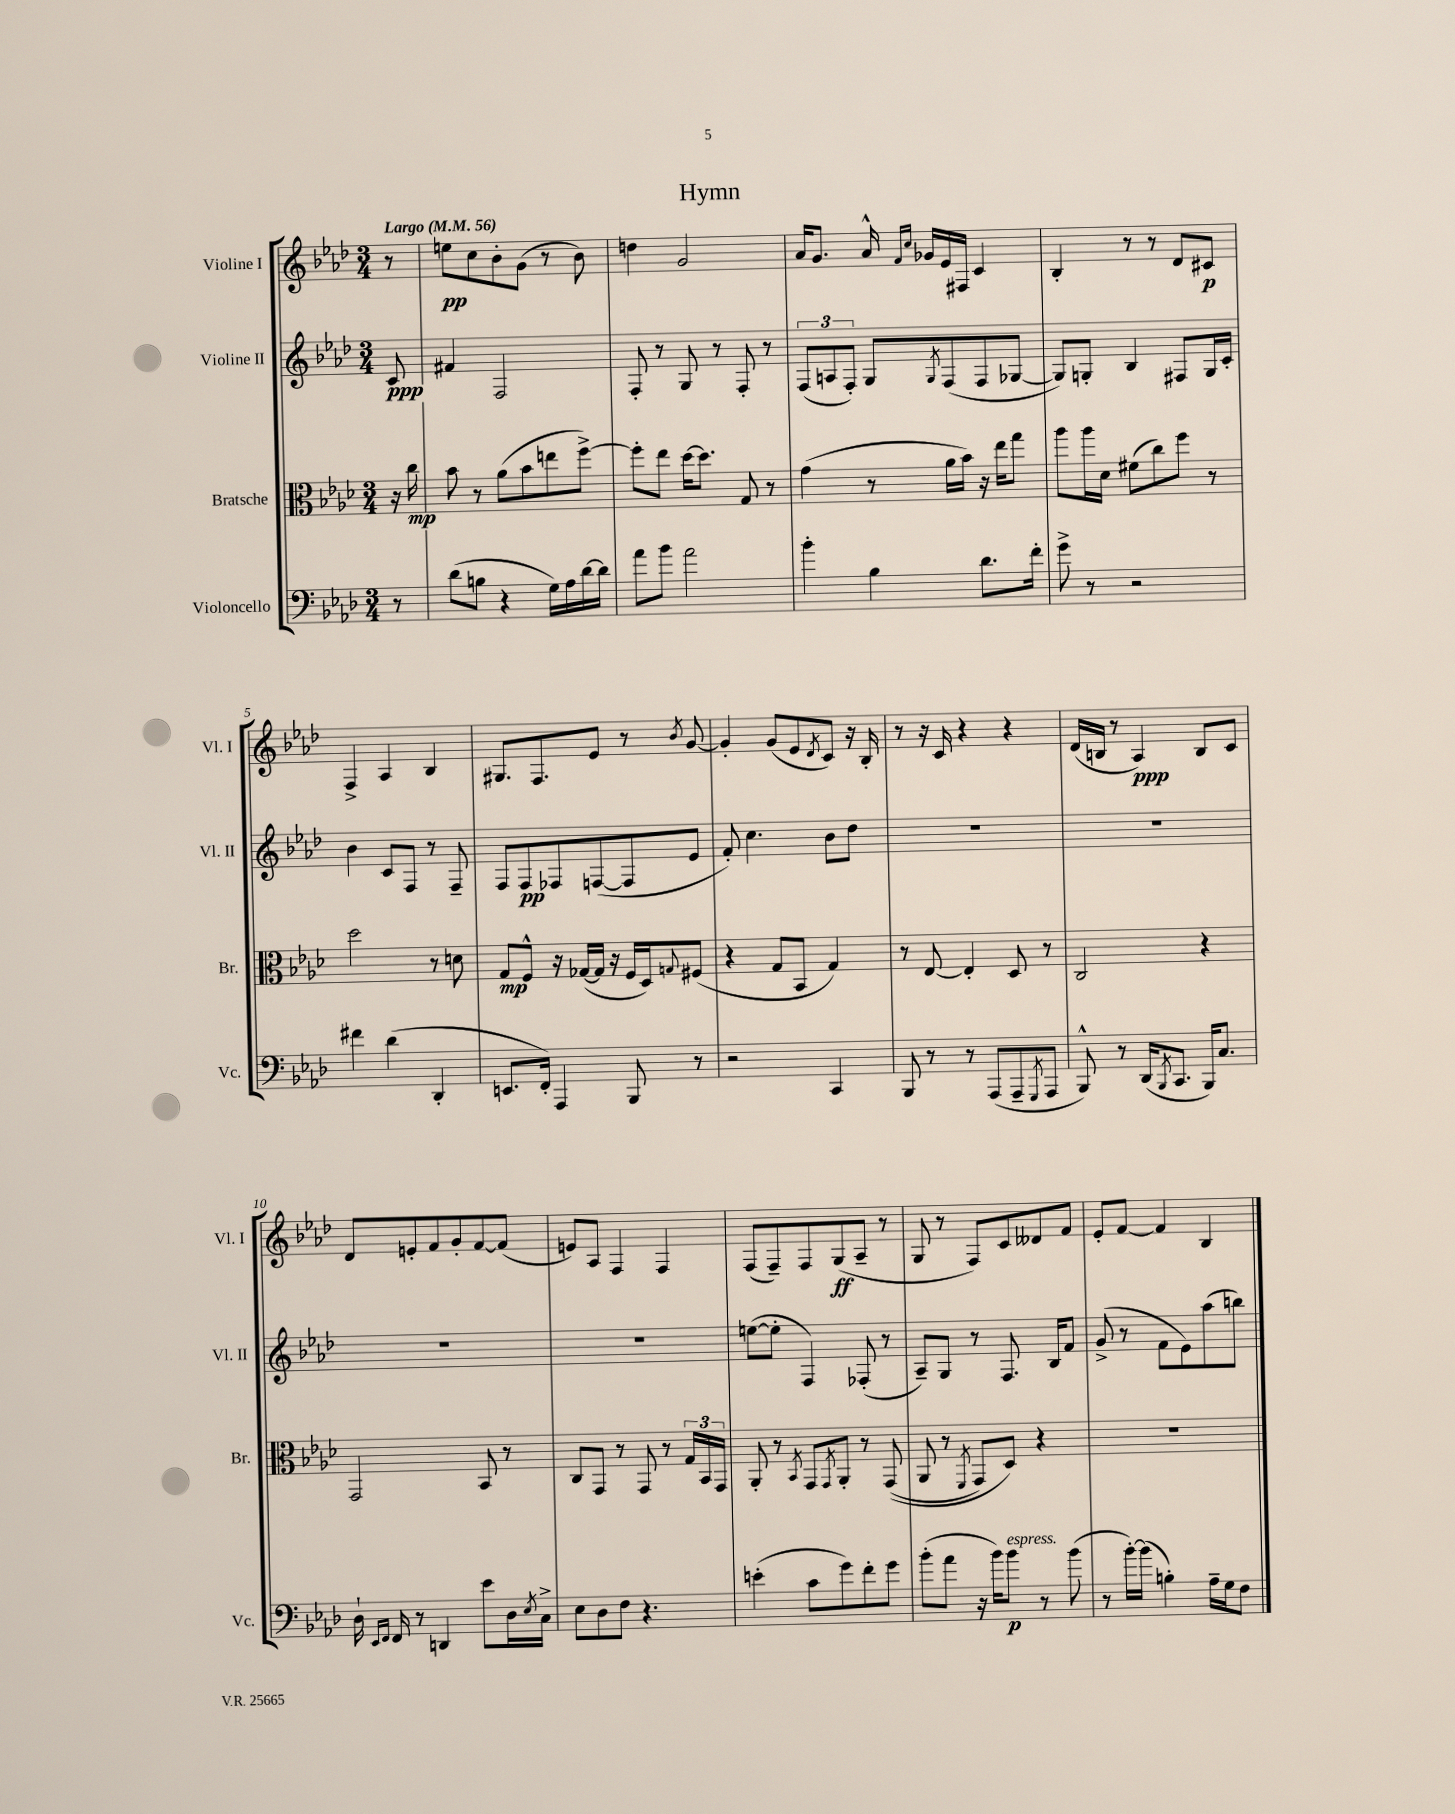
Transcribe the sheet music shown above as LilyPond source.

\header { title = "Hymn" }
<<
\new StaffGroup <<
\new Staff = "s0" \with { instrumentName = "Violine I" shortInstrumentName = "Vl. I" } {
    \clef treble \key aes \major \numericTimeSignature \time 3/4 \partial 8 \tempo "Largo" 4 = 56
    r8 |
    e''8\pp c''8 bes'8-. g'8( r8 bes'8) |
    d''4 g'2 |
    aes'16 g'8. aes'16-^ \grace { f'16 c''16 } ges'16 ees'16 fis16 c'4 |
    bes4-. r8 r8 des'8 cis'8\p |
    f4-> aes4 bes4 |
    gis8. f8. ees'8 r8 \acciaccatura { bes'8 } g'8~ |
    g'4-. g'8( ees'8 \acciaccatura { des'8 } c'8) r16 bes16-. |
    r8 r16 c'16 r4 r4 |
    des'16( b16 r8 aes4\ppp) b8 c'8 |
    des'8 e'8-. f'8 g'8-. f'8~ f'8( |
    e'8) aes8 f4 f4 |
    f8( f8--) f8 g8\ff( aes8-- r8 |
    g8 r8 f8) c'8 deses'8 f'8 |
    ees'8-. f'8~ f'4 bes4 \bar "|." |
}
\new Staff = "s1" \with { instrumentName = "Violine II" shortInstrumentName = "Vl. II" } {
    \clef treble \key aes \major \numericTimeSignature \time 3/4 \partial 8
    c'8\ppp |
    fis'4 f2 |
    f8-. r8 g8 r8 f8-. r8 |
    \tuplet 3/2 { f8( a8 f8-.) } g8 \acciaccatura { g8 } f8( f8 ges8~ |
    ges8) g8-. bes4 fis8 g16 c'16-. |
    bes'4 c'8 f8 r8 f8-- |
    f8 f8\pp fes8 f8~( f8 ees'8 |
    f'8-.) c''4. bes'8 des''8 |
    R2. |
    R2. |
    R2. |
    R2. |
    e''8~( e''8-. f4) fes8-.( r8 |
    aes8--) g8 r8 f8. bes16 f'8 |
    g'8->( r8 f'8 ees'8) aes''8( b''8) \bar "|." |
}
\new Staff = "s2" \with { instrumentName = "Bratsche" shortInstrumentName = "Br." } {
    \clef alto \key aes \major \numericTimeSignature \time 3/4 \partial 8
    r16 c''16\mp |
    bes'8 r8 aes'8( bes'8 e''8 f''8~->) |
    f''8-. ees''8 des''16~ des''8. g8 r8 |
    g'4( r8 aes'16 bes'16) r16 ees''16 g''8 |
    aes''8 aes''16 des'16 fis'8( c''8) f''8 r8 |
    des''2 r8 d'8 |
    g8\mp f8-^ r16 ges16~( ges16 r16 f16 des16) \appoggiatura { g8 } fis8( |
    r4 g8 bes,8 g4) |
    r8 ees8~ ees4-. des8 r8 |
    c2 r4 |
    g,2 bes,8 r8 |
    c8 g,8 r8 g,8 r8 \tuplet 3/2 { g16 bes,16 g,16 } |
    aes,8-. r8 \acciaccatura { bes,8 } g,8 \acciaccatura { g,8 } aes,8-. r8 g,8(\( |
    aes,8 r8 \acciaccatura { f,8 } g,8) des8\) r4 |
    R2. \bar "|." |
}
\new Staff = "s3" \with { instrumentName = "Violoncello" shortInstrumentName = "Vc." } {
    \clef bass \key aes \major \numericTimeSignature \time 3/4 \partial 8
    r8 |
    des'8( b8 r4 g16) aes16 des'16~ des'16 |
    aes'8 bes'8 aes'2 |
    bes'4-. bes4 des'8. f'16-. |
    g'8-> r8 r2 |
    fis'4 des'4( des,4-. |
    e,8. f,16-.) aes,,4 bes,,8 r8 |
    r2 c,4 |
    bes,,8 r8 r8 aes,,8( aes,,8-- \acciaccatura { g,,8 } aes,,8 |
    bes,,8-^) r8 des,16( \acciaccatura { bes,,8 } c,8. bes,,16) c8. |
    des16-! \grace { ees,16 f,16 } f,16 r8 d,4 ees'8 des16 \acciaccatura { ees8 } c16-> |
    ees8 des8 f8 r4. |
    e'4-.( c'8 g'8) f'8-. g'8 |
    bes'8-.( aes'8 r16 bes'16) bes'8\p^\markup { \italic "espress." } r8 bes'8( |
    r8 bes'16~-.) bes'16( b4-.) aes16-- g16 f8 \bar "|." |
}
>>
>>
